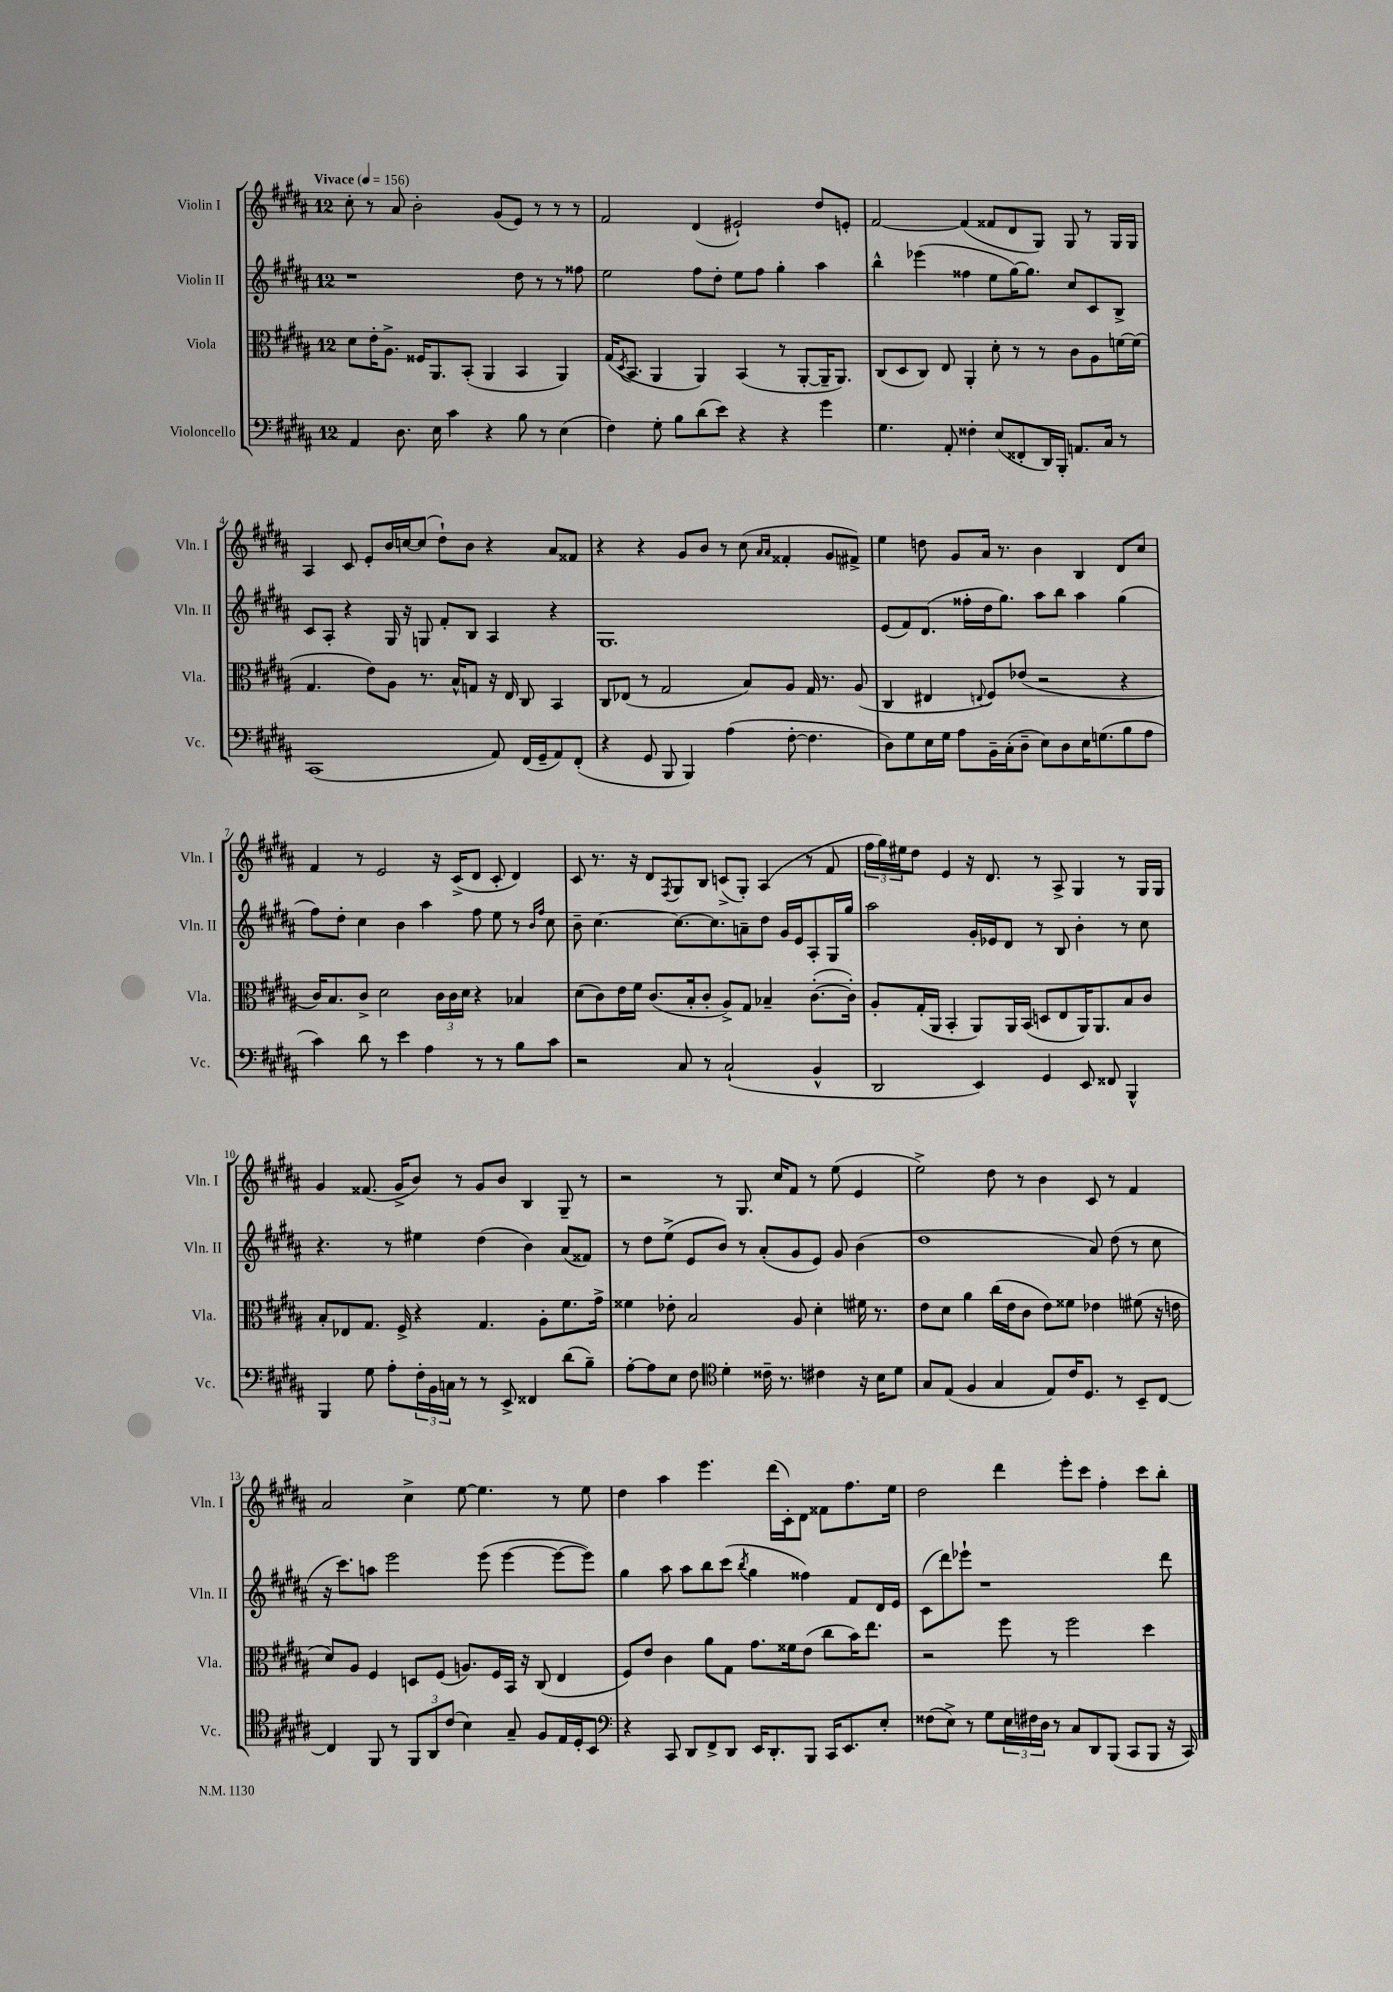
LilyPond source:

<<
\new StaffGroup <<
\new Staff = "s0" \with { instrumentName = "Violin I" shortInstrumentName = "Vln. I" } {
    \clef treble \key b \major \once \override Staff.TimeSignature.style = #'single-digit \time 12/8 \tempo "Vivace" 4 = 156
    cis''8-. r8 ais'8 b'2-. gis'8( e'8) r8 r8 r8 |
    fis'2 dis'4( eis'2-!) dis''8 e'8-. |
    fis'2~ fis'4( fisis'8 dis'8 gis8) gis8 r8 gis16 gis16 |
    ais4 cis'8 e'8-. b'16 c''16~ c''8( dis''8-!) b'8 r4 ais'8 fisis'8 |
    r4 r4 gis'8 b'8 r8 cis''8( \grace { ais'16 ais'16 } fisis'4-. gis'8 fis'8->) |
    e''4 d''8 gis'8 ais'16 r8. b'4 b4 dis'8 cis''8 |
    fis'4 r8 e'2 r16 cis'16->( dis'8 cis'8-. dis'4) |
    cis'8 r8. r16 dis'8 \acciaccatura { fis8 } gis8 b8 c'8->( gis8-.) ais4( r8 fis'8 |
    \tuplet 3/2 { fis''16 gis''16) eis''16 } dis''8 e'4 r16 dis'8. r8 ais8-> gis4 r8 gis16 gis16 |
    gis'4 fisis'8.( gis'16-> b'8) r8 gis'8 b'8 b4 gis8-- r8 |
    r2 r8 gis8. cis''16 fis'8 r8 e''8( e'4 |
    e''2->) dis''8 r8 b'4 cis'8 r8 fis'4 |
    ais'2 cis''4-> e''8~ e''4. r8 e''8 |
    dis''4 ais''4 e'''4. dis'''16( cis'16-.) dis'8 fisis'8 fis''8. e''16 |
    dis''2 dis'''4 e'''8-. cis'''8 fis''4-. cis'''8 b''8-. \bar "|." |
}
\new Staff = "s1" \with { instrumentName = "Violin II" shortInstrumentName = "Vln. II" } {
    \clef treble \key b \major \once \override Staff.TimeSignature.style = #'single-digit \time 12/8
    r1 dis''8 r8 r8 fisis''8 |
    e''2 fis''8 dis''8-. e''8 fis''8 gis''4-. ais''4 |
    b''4-^ ees'''4( fisis''4 e''8 gis''16~) gis''8. cis''8 cis'8 b8-> |
    cis'8 ais8-. r4 gis16 r16 g8 fis'8-. b8 ais4 r4 |
    gis1. |
    e'8( fis'8) dis'8.( fisis''16-. dis''16 gis''8.) ais''8 b''8 ais''4 gis''4( |
    fis''8) dis''8-. cis''4 b'4 ais''4 fis''8 e''8 r8 \grace { b'16 fis''16 } cis''8 |
    b'8-- cis''4.~ cis''8.~ cis''8. a'8-- dis''8 gis'16 e'16 ais8-. gis16 gis''16 |
    ais''2 gis'16-. ees'16 dis'8 r8 b8 b'4-. r8 cis''8 |
    r4. r8 eis''4 dis''4( b'4) ais'8( fisis'8) |
    r8 dis''8 e''8->( e'8 b'8) r8 ais'8-.( gis'8 e'8) gis'8 b'4( |
    dis''1 ais'8) dis''8( r8 cis''8 |
    r16 cis'''8.) a''8 e'''2 e'''8( e'''4~ e'''8~ e'''8) |
    gis''4 ais''8 ais''8 b''8 cis'''8( \acciaccatura { b''8 } gis''4 fisis''4) fis'8 dis'16 e'16 |
    cis'8( dis'''8) ees'''8-! r1 dis'''8 \bar "|." |
}
\new Staff = "s2" \with { instrumentName = "Viola" shortInstrumentName = "Vla." } {
    \clef alto \key b \major \once \override Staff.TimeSignature.style = #'single-digit \time 12/8
    dis'8 e'16-. ais8.-> fisis16 ais,8. b,8-.( ais,4 b,4 ais,4) |
    gis16( \acciaccatura { dis8 } b,8. ais,4 ais,4) b,4( r8 ais,8~-. ais,16-- ais,8.) |
    cis8( dis8 cis8) e8 ais,4-. dis'8-. r8 r8 cis'8 ais8 f'16~ f'16( |
    gis4. e'8) ais8 r8. b16-^ g8 r16 e16 cis8 b,4 |
    cis8 ees8( r8 gis2 b8) ais8 gis16 r8. ais8( |
    cis4 eis4 \appoggiatura { e8 } fis8) ees'8( r2 r4 |
    cis'16) b8. cis'8-> dis'2 \tuplet 3/2 { cis'16 cis'16 dis'16 } r4 bes4 |
    dis'8( cis'8) e'16 fis'16 cis'8.( b16-. cis'8-. ais8->) gis8 bes4-- cis'8.~-.( cis'16-.) |
    ais8-. gis16-.( ais,16 b,4-. ais,8) ais,16 b,16( d8 e8 ais,16) ais,8. b8 cis'8 |
    b8-. ees8 gis8. fis16-> r4 gis4. ais8-. fis'8. gis'16-> |
    fisis'4 ees'8-. b2 ais8 dis'4-. fis'16 r8. |
    e'8 dis'8 ais'4 cis''16( e'16 cis'8 e'8) fisis'8 ees'4 fis'8( r16 e'16 |
    dis'8) ais8 fis4 d8 fis8( a8.) fis16 b,16 r16 cis8( e4 |
    fis8) e'8 cis'4 ais'8 gis8 gis'8. fisis'16 e'8( cis''8 b'16) e''8. |
    r2 fis''8 r8 fis''2 dis''4 \bar "|." |
}
\new Staff = "s3" \with { instrumentName = "Violoncello" shortInstrumentName = "Vc." } {
    \clef bass \key b \major \once \override Staff.TimeSignature.style = #'single-digit \time 12/8
    ais,4 dis8. e16 cis'4 r4 b8 r8 e4( |
    fis4) gis8-. b8 dis'8( e'8) r4 r4 gis'4 |
    gis4. ais,8-. fisis4-. e8( fisis,8-. dis,16) b,,16-. a,8. cis16 r8 |
    cis,1( ais,8) fis,16( gis,16-- ais,8) fis,8-.( |
    r4 gis,8 b,,8 b,,4) ais4( fis8~-. fis4. |
    dis8) gis8 e16 gis16 ais8 b,16-- cis16-.( dis8-- e8) dis8 e16 g8.( b8 ais8 |
    cis'4) dis'8 r8 e'4 ais4 r8 r8 b8 cis'8 |
    r2 cis8 r8 cis2-!( b,4-^ |
    dis,2 e,4) gis,4 e,8 fisis,8 b,,4-^ |
    b,,4 gis8 ais8-. \tuplet 3/2 { fis16-. b,16 c16 } r8 r8 e,8-> fisis,4 dis'8( b8--) |
    ais8~-. ais8 e8 fis8 \clef tenor dis'4-. cisis'16-- r8. cis'4 r16 b16 dis'8 |
    gis8 e8( fis4 gis4 e8) cis'16 dis8. r8 b,8-- cis8~ |
    cis4 fis,8 r8 \tuplet 3/2 { fis,8 ais,8 cis'8( } b4) gis8-- fis8 e16 dis16-. b,8 |
    \clef bass r4 cis,8 dis,8 fis,8-> dis,8 e,16 dis,8.-. b,,8 cis,16 e,8. e8-. |
    fisis8( e8->) r8 gis8 \tuplet 3/2 { e16 fis16 dis16 } r8 cis8 dis,8 b,,8( cis,8 b,,8 r16 cis,16) \bar "|." |
}
>>
>>
